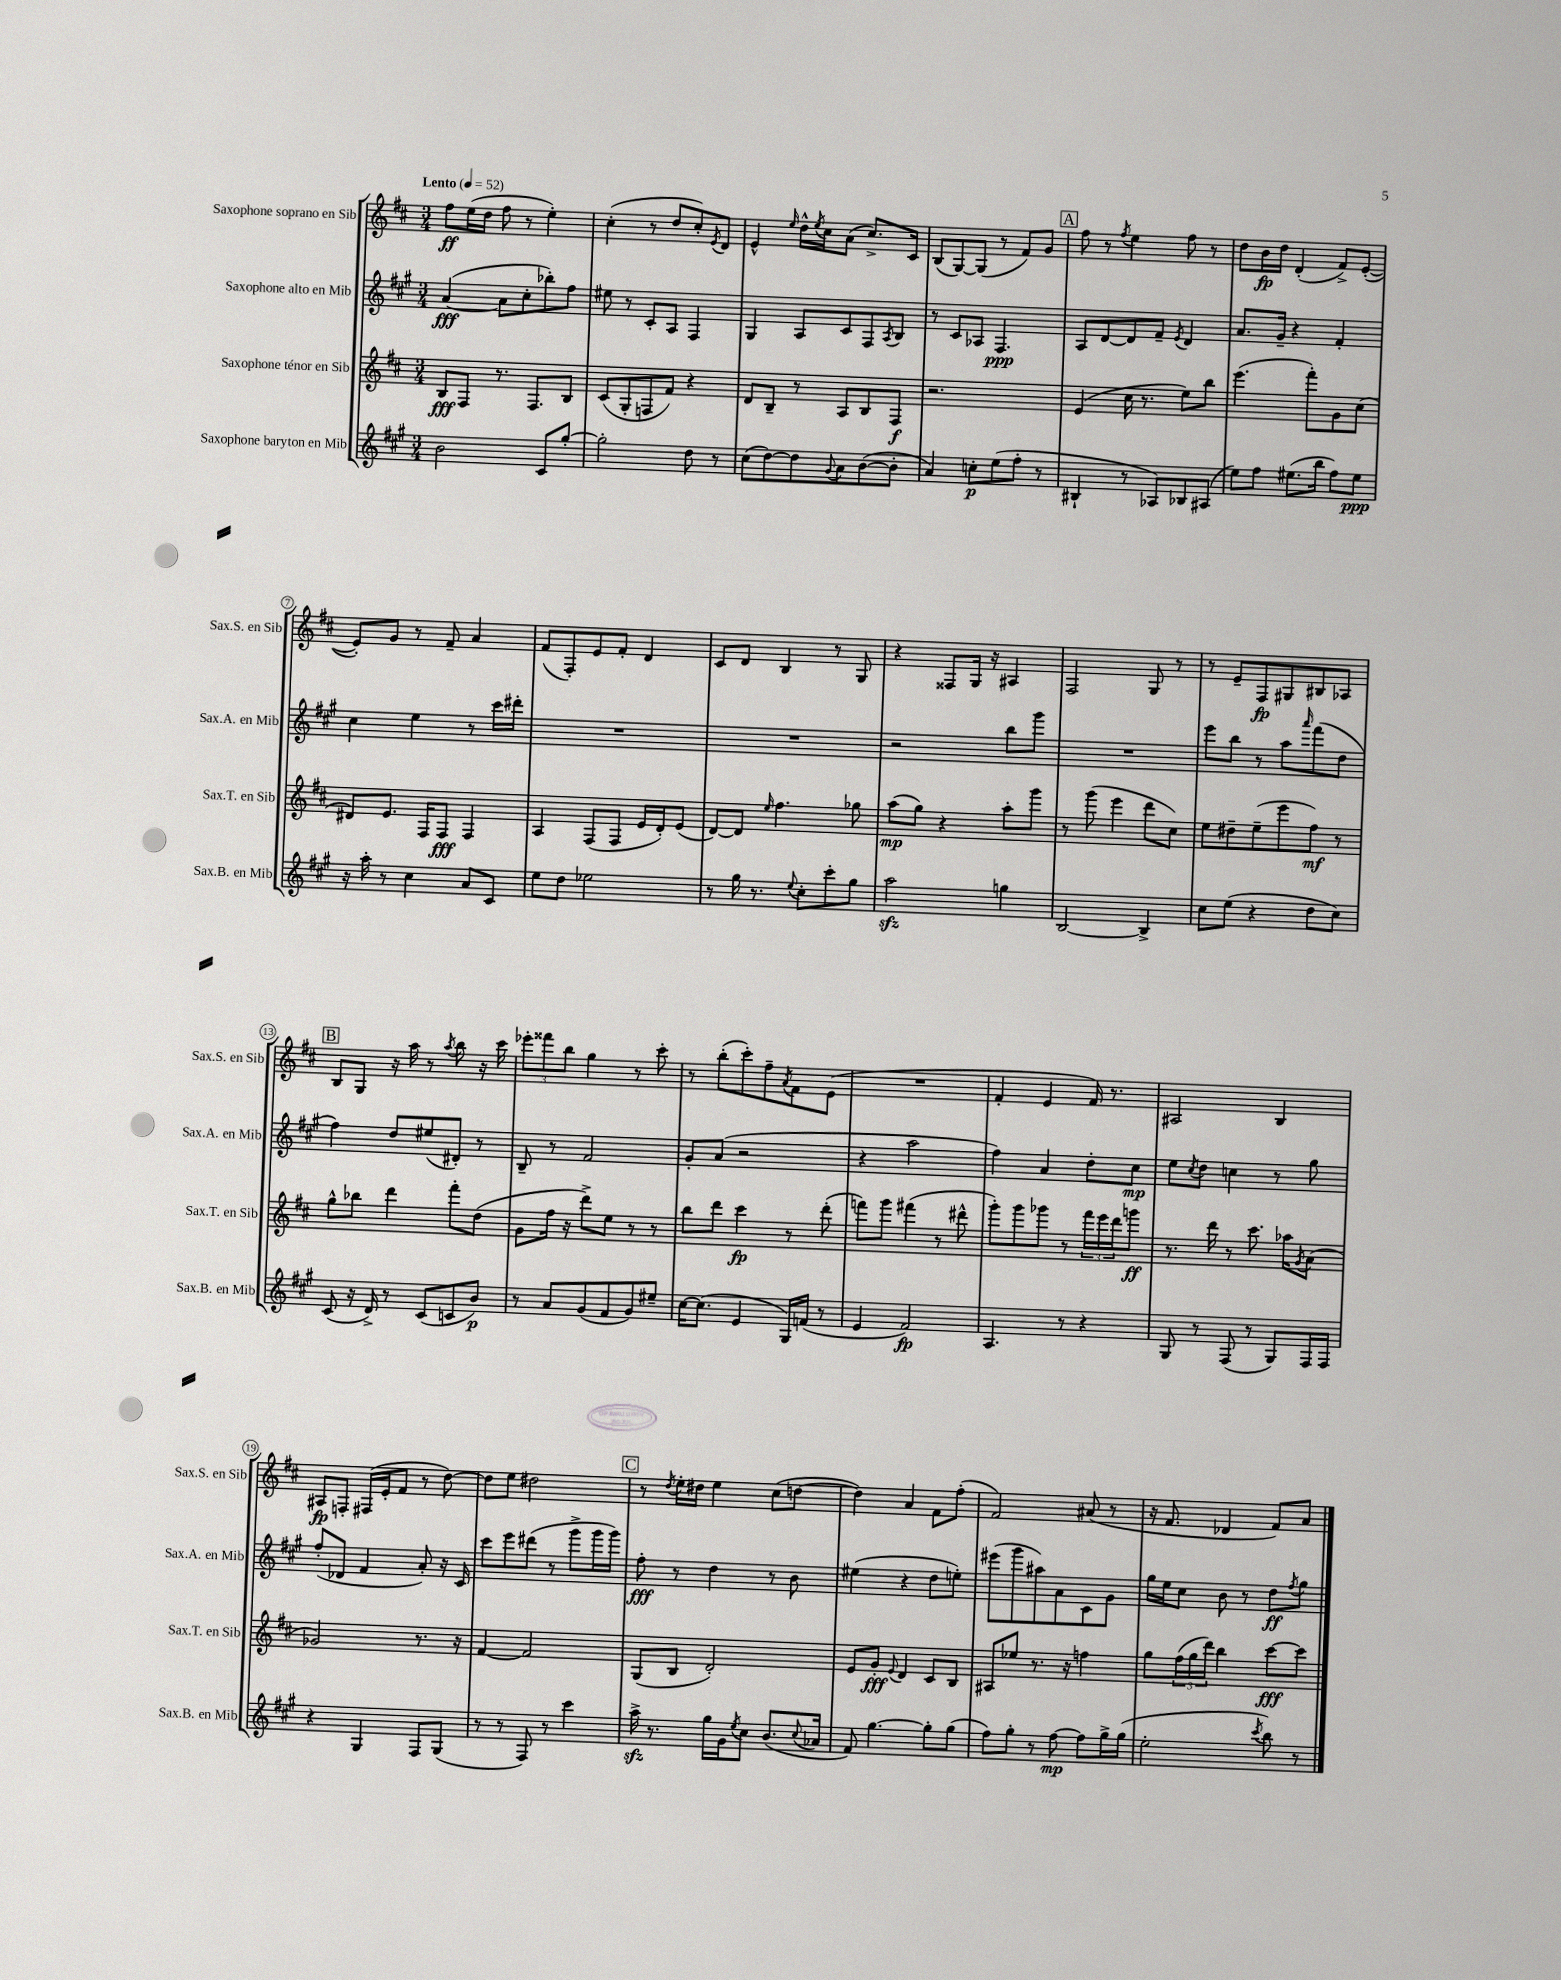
<<
\new StaffGroup <<
\new Staff = "s0" \with { instrumentName = "Saxophone soprano en Sib" shortInstrumentName = "Sax.S. en Sib" } {
    \clef treble \key d \major \numericTimeSignature \time 3/4 \tempo "Lento" 4 = 52
    fis''8\ff e''16( d''16 fis''8 r8 e''4-.) |
    cis''4-.( r8 d''8 cis''8-.) \acciaccatura { e'8 } d'8 |
    e'4-^ \grace { e''16 } d''16-^ \acciaccatura { e''8 } cis''16 a'8( cis''8.->) cis'16 |
    b8( g8~) g8( r8 fis'8) g'8 |
    \mark \markup { \box "A" } fis''8 r8 \acciaccatura { fis''8 } e''4 fis''8 r8 |
    d''8 b'16\fp d''16 d'4-.( fis'8->) e'8~-.( |
    e'8-.) g'8 r8 fis'8-- a'4 |
    fis'8( fis8-.) e'8 fis'8-. d'4 |
    cis'8 d'8 b4 r8 g8 |
    r4 fisis8 g16 r16 ais4 |
    fis2 g8 r8 |
    r8 e'8-- fis8\fp gis8 bis8 aes8 |
    \mark \markup { \box "B" } b8 g8 r16 a''16 r8 \acciaccatura { a''8 } b''8 r16 cis'''16 |
    \tuplet 3/2 { ees'''8-. fisis'''8 b''8 } g''4 r8 cis'''8-. |
    r8 b''8-.( cis'''8-.) fis''8-- \acciaccatura { a'8 } fis'8 e'8( |
    R2. |
    fis'4-. e'4 fis'16) r8. |
    ais2 b4 |
    ais8\fp f8-. fis16( e'16-. fis'8 r8 d''8~) |
    d''8 e''8 dis''2 |
    \mark \markup { \box "C" } r8 \acciaccatura { d''8 } e''16-. dis''16 e''4 cis''8( d''8~ |
    d''4) a'4 fis'8 fis''8-.( |
    fis'2) ais'8( r8 |
    r16 fis'8. des'4 fis'8) a'8 \bar "|." |
}
\new Staff = "s1" \with { instrumentName = "Saxophone alto en Mib" shortInstrumentName = "Sax.A. en Mib" } {
    \clef treble \key a \major \numericTimeSignature \time 3/4
    a'4~\fff( a'8 cis''8-. bes''8-.) fis''8 |
    eis''8 r8 cis'8-. a8 fis4 |
    gis4 a8 cis'8 fis8 \acciaccatura { a8 } b8 |
    r8 cis'8 aes8 fis4.\ppp |
    \mark \markup { \box "A" } a8 d'8~ d'8 fis'8-- \acciaccatura { e'8 } d'4 |
    a'8. gis'16-- r4 fis'4-. |
    cis''4 e''4 r8 cis'''16 dis'''16-. |
    R2. |
    R2. |
    r2 b''8 gis'''8 |
    R2. |
    e'''8 b''8 r8 a''8 \grace { a'''16 } fis'''8( d''8 |
    \mark \markup { \box "B" } fis''4) d''8 eis''8( dis'8-.) r8 |
    b8-- r8 fis'2 |
    gis'8-. a'8( r2 |
    r4 a''2 |
    fis''4) a'4 d''8-. cis''8\mp |
    e''8 \acciaccatura { cis''8 } d''8 c''4 r8 gis''8 |
    fis''8-.( des'8 fis'4 a'8-.) r16 cis'16 |
    cis'''8 e'''8 dis'''8( r8 gis'''8-> gis'''16 gis'''16) |
    \mark \markup { \box "C" } fis''8-.\fff r8 d''4 r8 b'8 |
    eis''4( r4 d''8 e''8-.) |
    eis'''8( gis'''8 ais''8) a'8 cis'8 gis'8 |
    gis''16 e''16 cis''8 b'8 r8 d''8\ff \acciaccatura { fis''8 } gis''8 \bar "|." |
}
\new Staff = "s2" \with { instrumentName = "Saxophone ténor en Sib" shortInstrumentName = "Sax.T. en Sib" } {
    \clef treble \key d \major \numericTimeSignature \time 3/4
    b8\fff fis8 r8. fis8. b8 |
    cis'8( g8-. f8 fis'8) r4 |
    d'8 b8-- r8 a8 b8 fis8\f |
    r2. |
    \mark \markup { \box "A" } e'4( cis''16 r8. e''8) b''8 |
    e'''4.( fis'''8-.) g'8 cis''8( |
    dis'8) e'8. fis16 fis8\fff fis4 |
    a4 fis8( fis8 e'16 d'16-.) e'8( |
    d'8~) d'8 \grace { e''16 } fis''4. ges''8 |
    a''8\mp( g''8) r4 a''8-. g'''8 |
    r8 g'''8( e'''4 d'''8 cis''8) |
    e''8 dis''8-- e''8--( e'''8 fis''8\mf) r8 |
    \mark \markup { \box "B" } g''8-^ bes''8 d'''4 fis'''8-. d''8( |
    g'8 fis''16 r16 d'''8->) e''8 r8 r8 |
    b''8 d'''8 cis'''4\fp r8 d'''8-.( |
    f'''8) g'''8 fis'''4( r8 dis'''8-^ |
    g'''8-.) g'''8 ges'''8 r8 \tuplet 3/2 { fis'''16 e'''16 d'''16 } g'''8\ff |
    r8. d'''16 r8 cis'''8. aes''16 \acciaccatura { g'8 } a'8( |
    ges'2) r8. r16 |
    fis'4~ fis'2 |
    \mark \markup { \box "C" } g8( b8 d'2-.) |
    e'8 g'8-.\fff \appoggiatura { e'8 } d'4 cis'8 b8 |
    ais8 ees''8 r8. r16 f''4 |
    g''8 \tuplet 3/2 { fis''16( g''16 d'''16) } b''4 cis'''8~\fff cis'''8 \bar "|." |
}
\new Staff = "s3" \with { instrumentName = "Saxophone baryton en Mib" shortInstrumentName = "Sax.B. en Mib" } {
    \clef treble \key a \major \numericTimeSignature \time 3/4
    b'2 cis'8 gis''8~-. |
    gis''2-. d''8 r8 |
    cis''8( d''8~) d''8 \appoggiatura { gis'8 } a'8 b'8~( b'8-. |
    a'4) c''8-.\p e''8( fis''8-. r8 |
    \mark \markup { \box "A" } bis4-! r8 aes8) bes8 ais8( |
    e''8) fis''8 eis''8.( b''16 fis''8) eis''8\ppp |
    r16 a''16-. r8 cis''4 a'8 cis'8 |
    e''8 d''8 ees''2 |
    r8 gis''16 r8. \appoggiatura { e''8 } cis''8-. cis'''8-. gis''8 |
    a''2\sfz g''4 |
    b2~ b4-> |
    cis''8 e''8( r4 d''8 cis''8) |
    \mark \markup { \box "B" } cis'8( r16 d'16->) r8 cis'8( c'8 b'8\p) |
    r8 a'8 gis'8( fis'8 gis'8) eis''8-- |
    cis''16~ cis''8.( e'4 gis16) f'16( r8 |
    e'4 fis'2\fp) |
    a4. r8 r4 |
    gis8 r8 fis8( r8 gis8) fis16 fis16 |
    r4 gis4 fis8 gis8( |
    r8 r8 fis8) r8 cis'''4 |
    \mark \markup { \box "C" } a''16->\sfz r8. gis''16 gis'16 \acciaccatura { e''8 } cis''8 b'8.( \appoggiatura { cis''8 } aes'16 |
    fis'8) gis''4.~ gis''8-. gis''8( |
    fis''8) gis''8-. r8 fis''8~\mp fis''8 gis''16-> gis''16( |
    e''2-. \acciaccatura { cis'''8 } b''8) r8 \bar "|." |
}
>>
>>
\layout { \context { \Score \override BarNumber.stencil = #(make-stencil-circler 0.1 0.3 ly:text-interface::print) } }
